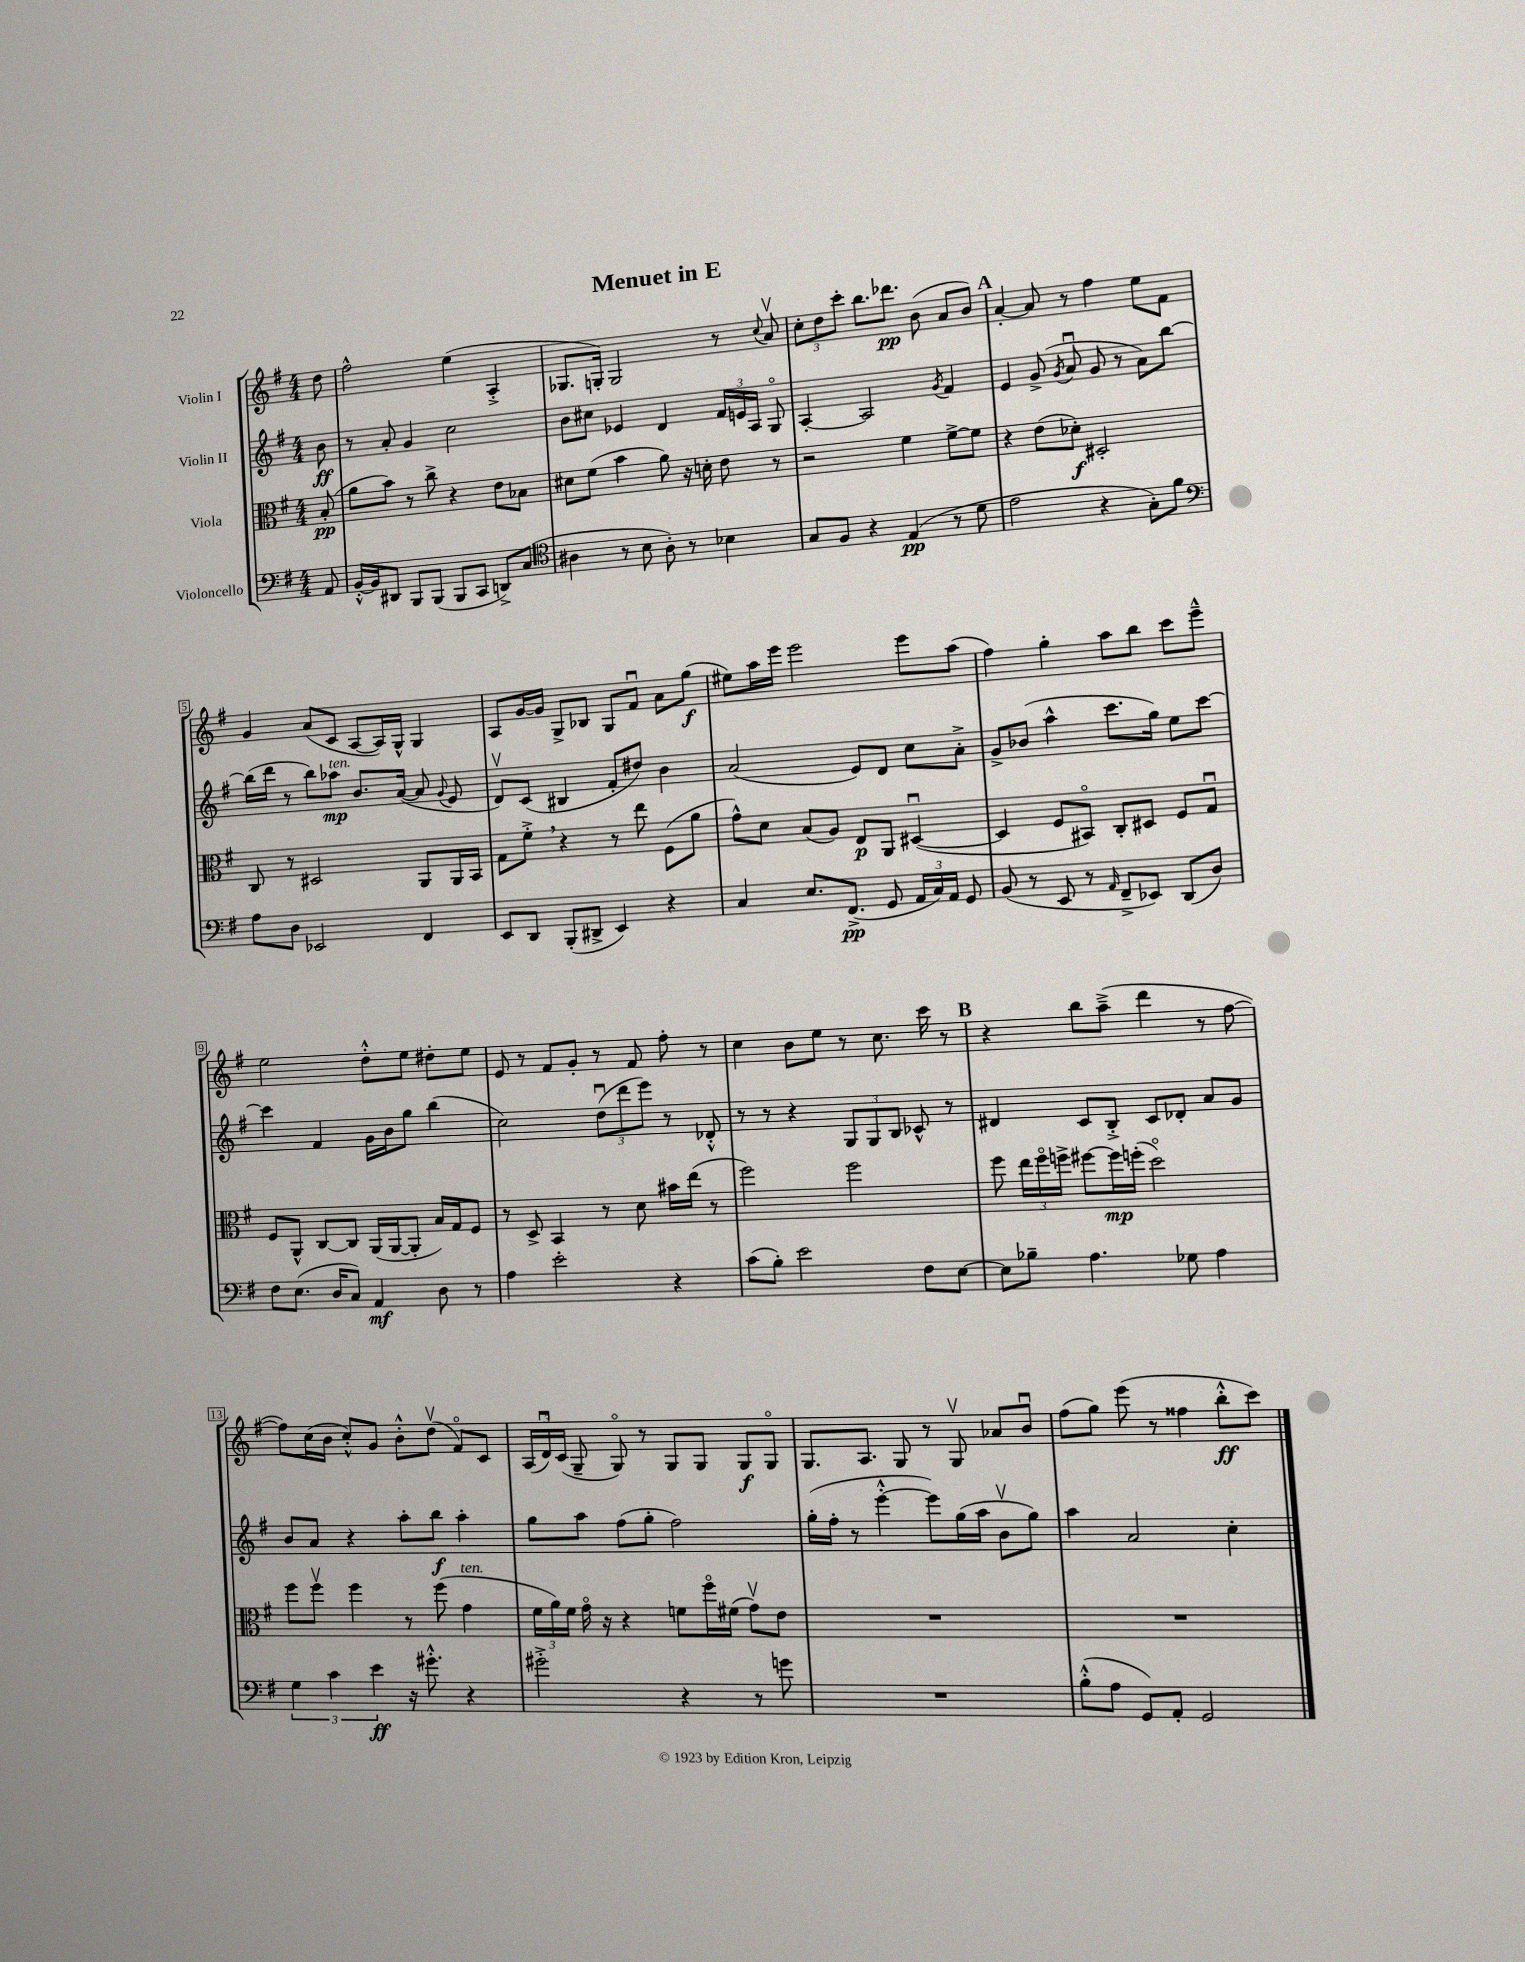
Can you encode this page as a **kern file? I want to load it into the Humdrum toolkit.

**kern	**dynam	**kern	**dynam	**kern	**dynam	**kern	**dynam
*part4	*part4	*part3	*part3	*part2	*part2	*part1	*part1
*staff4	*staff4	*staff3	*staff3	*staff2	*staff2	*staff1	*staff1
*I"Violoncello	*	*I"Viola	*	*I"Violin II	*	*I"Violin I	*
*clefF4	*	*clefC3	*	*clefG2	*	*clefG2	*
*k[f#]	*	*k[f#]	*	*k[f#]	*	*k[f#]	*
*M4/4	*	*M4/4	*	*M4/4	*	*M4/4	*
=	=	=	=	=	=	=	=
8AA/	.	(8B'/	pp	8b\	ff	8dd\	.
=1	=1	=1	=1	=1	=1	=1	=1
[16BB'^^/LL	.	8a\L	.	8r	.	2ff#^^\	.
16BB/J]	.	.	.	.	.	.	.
8DD#X/J	.	8b\J)	.	8a'/	.	.	.
8BBB/L	.	8r	.	4g/	.	.	.
(8BBB/J	.	8cc^\	.	.	.	.	.
8BBB/L	.	4r	.	2cc\	.	(4ee\	.
8CC/J	.	.	.	.	.	.	.
8DDn^/L)	.	8e\L	.	.	.	4A'^/	.
(8C/J	.	8B-X\J	.	.	.	.	.
=2	=2	=2	=2	=2	=2	=2	=2
*clefC4	*	*	*	*	*	*	*
4A#X\	.	8d#X\L	.	8b\L	.	8.G-X/L	.
.	.	(8f#\J	.	8cc#X\J	.	.	.
.	.	.	.	.	.	16Gn'/Jk)	.
8r	.	4b\	.	4e-X/	.	2G/	.
8B\	.	.	.	.	.	.	.
8A#'\)	.	8a\)	.	4d/	.	.	.
8r	.	16r	.	.	.	.	.
.	.	16dn'\	.	.	.	.	.
4B-X\	.	8e\	.	24f#/LL	.	8r	.
.	.	.	.	24en/	.	.	.
.	.	.	.	24A/JJ	.	.	.
.	.	.	.	.	.	8qqcc/	.
.	.	8r	.	8G/	.	8av/	.
=3	=3	=3	=3	=3	=3	=3	=3
8G/L	.	2r	.	[4A'/	.	12cc'\L	.
.	.	.	.	.	.	12dd\	.
8F#/J	.	.	.	.	.	.	.
.	.	.	.	.	.	12ccc'\J	.
4r	.	.	.	2A/]	.	8.bb\L	.
.	.	.	.	.	.	8.ddd-X\J	pp
(4E/	pp	4f#\	.	.	.	.	.
.	.	.	.	.	.	(8b\	.
.	.	.	.	8qg/	.	.	.
8r	.	[8f#^\L	.	4f#/	.	8a/L	.
8d\	.	8f#\J]	.	.	.	8b/J)	.
!!LO:REH:place=s1:t=A
=4	=4	=4	=4	=4	=4	=4	=4
2e\	.	4r	.	4e/	.	[4a'/	.
.	.	(8e\L	.	(8g^/	.	8a/]	.
.	.	.	.	8qg/	.	.	.
.	.	8d-X'\J)	f	8au/	.	8r	.
4r	.	2D#X'/	.	8g/	.	4ff#\	.
.	.	.	.	8r	.	.	.
8G'\L)	.	.	.	8a\L)	.	8ee\L	.
8f#\J	.	.	.	[8bb\J	.	8f#\J	.
!!LO:LB:g=z
=5	=5	=5	=5	=5	=5	=5	=5
*clefF4	*	*	*	*	*	*	*
8A\L	.	8C/	.	(16bb\LL]	.	4g/	.
.	.	.	.	16ddd\JJ	.	.	.
8D\J	.	8r	.	8r	.	.	.
2EE-X/	.	2D#X/	.	8bb\L)	.	(8a/L	.
!	!	!	!	!LO:TX:a:i:t=ten.	!	!	!
.	.	.	.	8aa-X\J	mp	8c/J	.
.	.	.	.	8.b/L	.	[8A/L	.
.	.	.	.	.	.	16A/L])	.
.	.	.	.	([16a/Jk	.	16G^^/JJ	.
4FF#/	.	8AA/L	.	8a/]	.	4G/	.
.	.	.	.	8qqg/	.	.	.
.	.	16AA/L	.	8e/	.	.	.
.	.	16BB/JJ	.	.	.	.	.
=6	=6	=6	=6	=6	=6	=6	=6
8EE/L	.	8G\L	.	8dv/L)	.	8A/L	.
8DD/J	.	8f#'^,\J	.	(8c/J	.	[16g/L	.
.	.	.	.	.	.	16g/JJ]	.
(8BBB'/L	.	4r	.	4B#X/	.	8G^/L	.
8DD#X^/J	.	.	.	.	.	8B-X/J	.
4EE/)	.	8r	.	8f#'/L	.	8G/L	.
.	.	8ee\	.	8dd#X/J)	.	8f#u/J	.
4r	.	(8F#\L	.	4b\	.	8a\L	.
.	.	8a\J	.	.	.	(8gg\J	f
=7	=7	=7	=7	=7	=7	=7	=7
4C/	.	8g^^\L)	.	(2a/	.	8ee#X\L)	.
.	.	8d\J	.	.	.	16aa\L	.
.	.	.	.	.	.	16eee\JJ	.
8.E/L	.	(8B/L	.	.	.	2eee\	.
.	.	8A/J)	.	.	.	.	.
(8.FF#^/J	pp	.	.	.	.	.	.
.	.	8E/L	p	8e/L)	.	.	.
8GG/	.	8AA/J	.	8d/J	.	.	.
24AA/LL	.	([4D#Xu/	.	8cc\L	.	8eee\L	.
24C/)	.	.	.	.	.	.	.
24AA/JJ	.	.	.	.	.	.	.
8GG/	.	.	.	8a'^\J	.	(8aa\J	.
=8	=8	=8	=8	=8	=8	=8	=8
(8BB/	.	4D#/]	.	8g^/L	.	4ff#\)	.
8r	.	.	.	(8b-X/J	.	.	.
8EE/	.	8F#/L	.	4aa^^\	.	4gg'\	.
8r	.	8BB#X/J)	.	.	.	.	.
16qqAA/	.	.	.	.	.	.	.
8FF#~^/L	.	8C'/L	.	8.ccc\L	.	8aa\L	.
8EE-X/J)	.	8D#X/J	.	.	.	8bb\J	.
.	.	.	.	16gg\Jk)	.	.	.
(8DD/L	.	8F#/L	.	8ee\L	.	8ccc\L	.
8D/J)	.	8Gu/J	.	[8ccc\J	.	8eee~^^\J	.
!!LO:LB:g=z
=9	=9	=9	=9	=9	=9	=9	=9
8F#\L	.	8F#/L	.	4ccc\]	.	2ee\	.
(8.E\J	.	8AA^^/J	.	.	.	.	.
.	.	[8C/L	.	4f#/	.	.	.
16D/KL	.	.	.	.	.	.	.
8C/J)	.	8C/J]	.	.	.	.	.
4AA/	mf	(16AA/LL	.	16g\LL	.	8dd'^^\L	.
.	.	[16AA/J	.	16b\J	.	.	.
.	.	8AA'/J]	.	8gg\J	.	8ee\J	.
8D\	.	16B/LL)	.	(4bb\	.	8dd#X'\L	.
.	.	16G/J	.	.	.	.	.
8r	.	8F#/J	.	.	.	8ee\J	.
=10	=10	=10	=10	=10	=10	=10	=10
4A\	.	8r	.	2cc\)	.	8e/	.
.	.	8D^/	.	.	.	8r	.
2e'\	.	4BB/	.	.	.	8f#/L	.
.	.	.	.	.	.	8g'/J	.
.	.	8r	.	(12ddu\L	.	8r	.
.	.	.	.	12ddd\	.	.	.
.	.	8d\	.	.	.	8f#/	.
.	.	.	.	12eee\J)	.	.	.
4r	.	16b#X\LL	.	8r	.	8ff#'\	.
.	.	(16ee\JJ	.	.	.	.	.
.	.	8r	.	8d-X'^^/	.	8r	.
=11	=11	=11	=11	=11	=11	=11	=11
(8c\L	.	2ff#\)	.	8r	.	4cc\	.
8B'\J)	.	.	.	8r	.	.	.
2e\	.	.	.	4r	.	8b\L	.
.	.	.	.	.	.	8ee\J	.
.	.	2ff#\	.	12G/L	.	8r	.
.	.	.	.	12G/	.	.	.
.	.	.	.	.	.	8.cc\	.
.	.	.	.	12B/J	.	.	.
8F#\L	.	.	.	8c-X^^/	.	.	.
.	.	.	.	.	.	16ccc\	.
[8E\J	.	.	.	8r	.	8r	.
!!LO:REH:place=s1:t=B
=12	=12	=12	=12	=12	=12	=12	=12
8E\L]	.	8ff#\	.	4d#X/	.	4r	.
8B-X~\J	.	24ee\LL	.	.	.	.	.
.	.	24ff#\	.	.	.	.	.
.	.	24ffn^\JJ	.	.	.	.	.
4.A\	.	[8ff#X\L	.	8c/L	.	8bb\L	.
.	.	16ff#\L]	mp	8B'^/J	.	(8aa~^\J	.
.	.	(16ffn'\JJ	.	.	.	.	.
.	.	2dd\)	.	8c/L	.	4ddd\	.
8G-X\	.	.	.	8d-X'/J	.	.	.
4A\	.	.	.	8a/L	.	8r	.
.	.	.	.	8g/J	.	[8ff#\	.
!!LO:LB:g=z
=13	=13	=13	=13	=13	=13	=13	=13
6G\	.	8ff#\L	.	8b/L	.	8ff#\L])	.
.	.	8ff#v\J	.	8a/J	.	(16cc\L	.
6c\	.	.	.	.	.	.	.
.	.	.	.	.	.	16b\JJ	.
.	.	4ff#\	.	4r	.	8cc'^^/L)	.
6e\	ff	.	.	.	.	.	.
.	.	.	.	.	.	8g/J	.
16r	.	8r	.	8aa'\L	.	8b'^^\L	.
8.g#X'^^\	.	.	.	.	.	.	.
.	.	(8ff#\	.	8bb\J	f	(8ddv\J	.
!	!	!LO:TX:a:i:t=ten.	!	!	!	!	!
4r	.	4g\	.	4aa'\	.	8f#/L)	.
.	.	.	.	.	.	8c/J	.
=14	=14	=14	=14	=14	=14	=14	=14
2g#X'^\	.	24f#\LL	.	8gg\L	.	(24A/LL	.
.	.	24a\)	.	.	.	24du/)	.
.	.	24f#\JJ	.	.	.	(24c/JJ	.
.	.	16g\	.	8aa\J	.	8G~/	.
.	.	16r	.	.	.	.	.
.	.	4r	.	(8ff#\L	.	8G/)	.
.	.	.	.	8gg'\J	.	8r	.
4r	.	8fn\L	.	2ff#\)	.	8G/L	.
.	.	16ff#\L	.	.	.	8G/J	.
.	.	(16f#X\JJ	.	.	.	.	.
8r	.	8gv\L)	.	.	.	8G/L	f
8gn\	.	8e\J	.	.	.	8G/J	.
=15	=15	=15	=15	=15	=15	=15	=15
1r	.	1r	.	(16gg'\LL	.	8.G/L	.
.	.	.	.	16ff#'\JJ	.	.	.
.	.	.	.	8r	.	.	.
.	.	.	.	.	.	8.A/J	.
.	.	.	.	[4eee'^^\	.	.	.
.	.	.	.	.	.	8G/	.
.	.	.	.	8eee\L])	.	8r	.
.	.	.	.	(16gg\L	.	8Gv/	.
.	.	.	.	16aa\JJ	.	.	.
.	.	.	.	8bv\L	.	8a-X/L	.
.	.	.	.	8gg\J)	.	8bu/J	.
=16	=16	=16	=16	=16	=16	=16	=16
(8B'^^\L	.	1r	.	4aa\	.	(8ff#\L	.
8A\J	.	.	.	.	.	8gg\J)	.
8GG/L)	.	.	.	2a/	.	(8eee\	.
8AA'/J	.	.	.	.	.	8r	.
2GG/	.	.	.	.	.	4ff##X\	.
.	.	.	.	4cc'\	.	8bb'^^\L	ff
.	.	.	.	.	.	8ccc\J)	.
==	==	==	==	==	==	==	==
*-	*-	*-	*-	*-	*-	*-	*-
